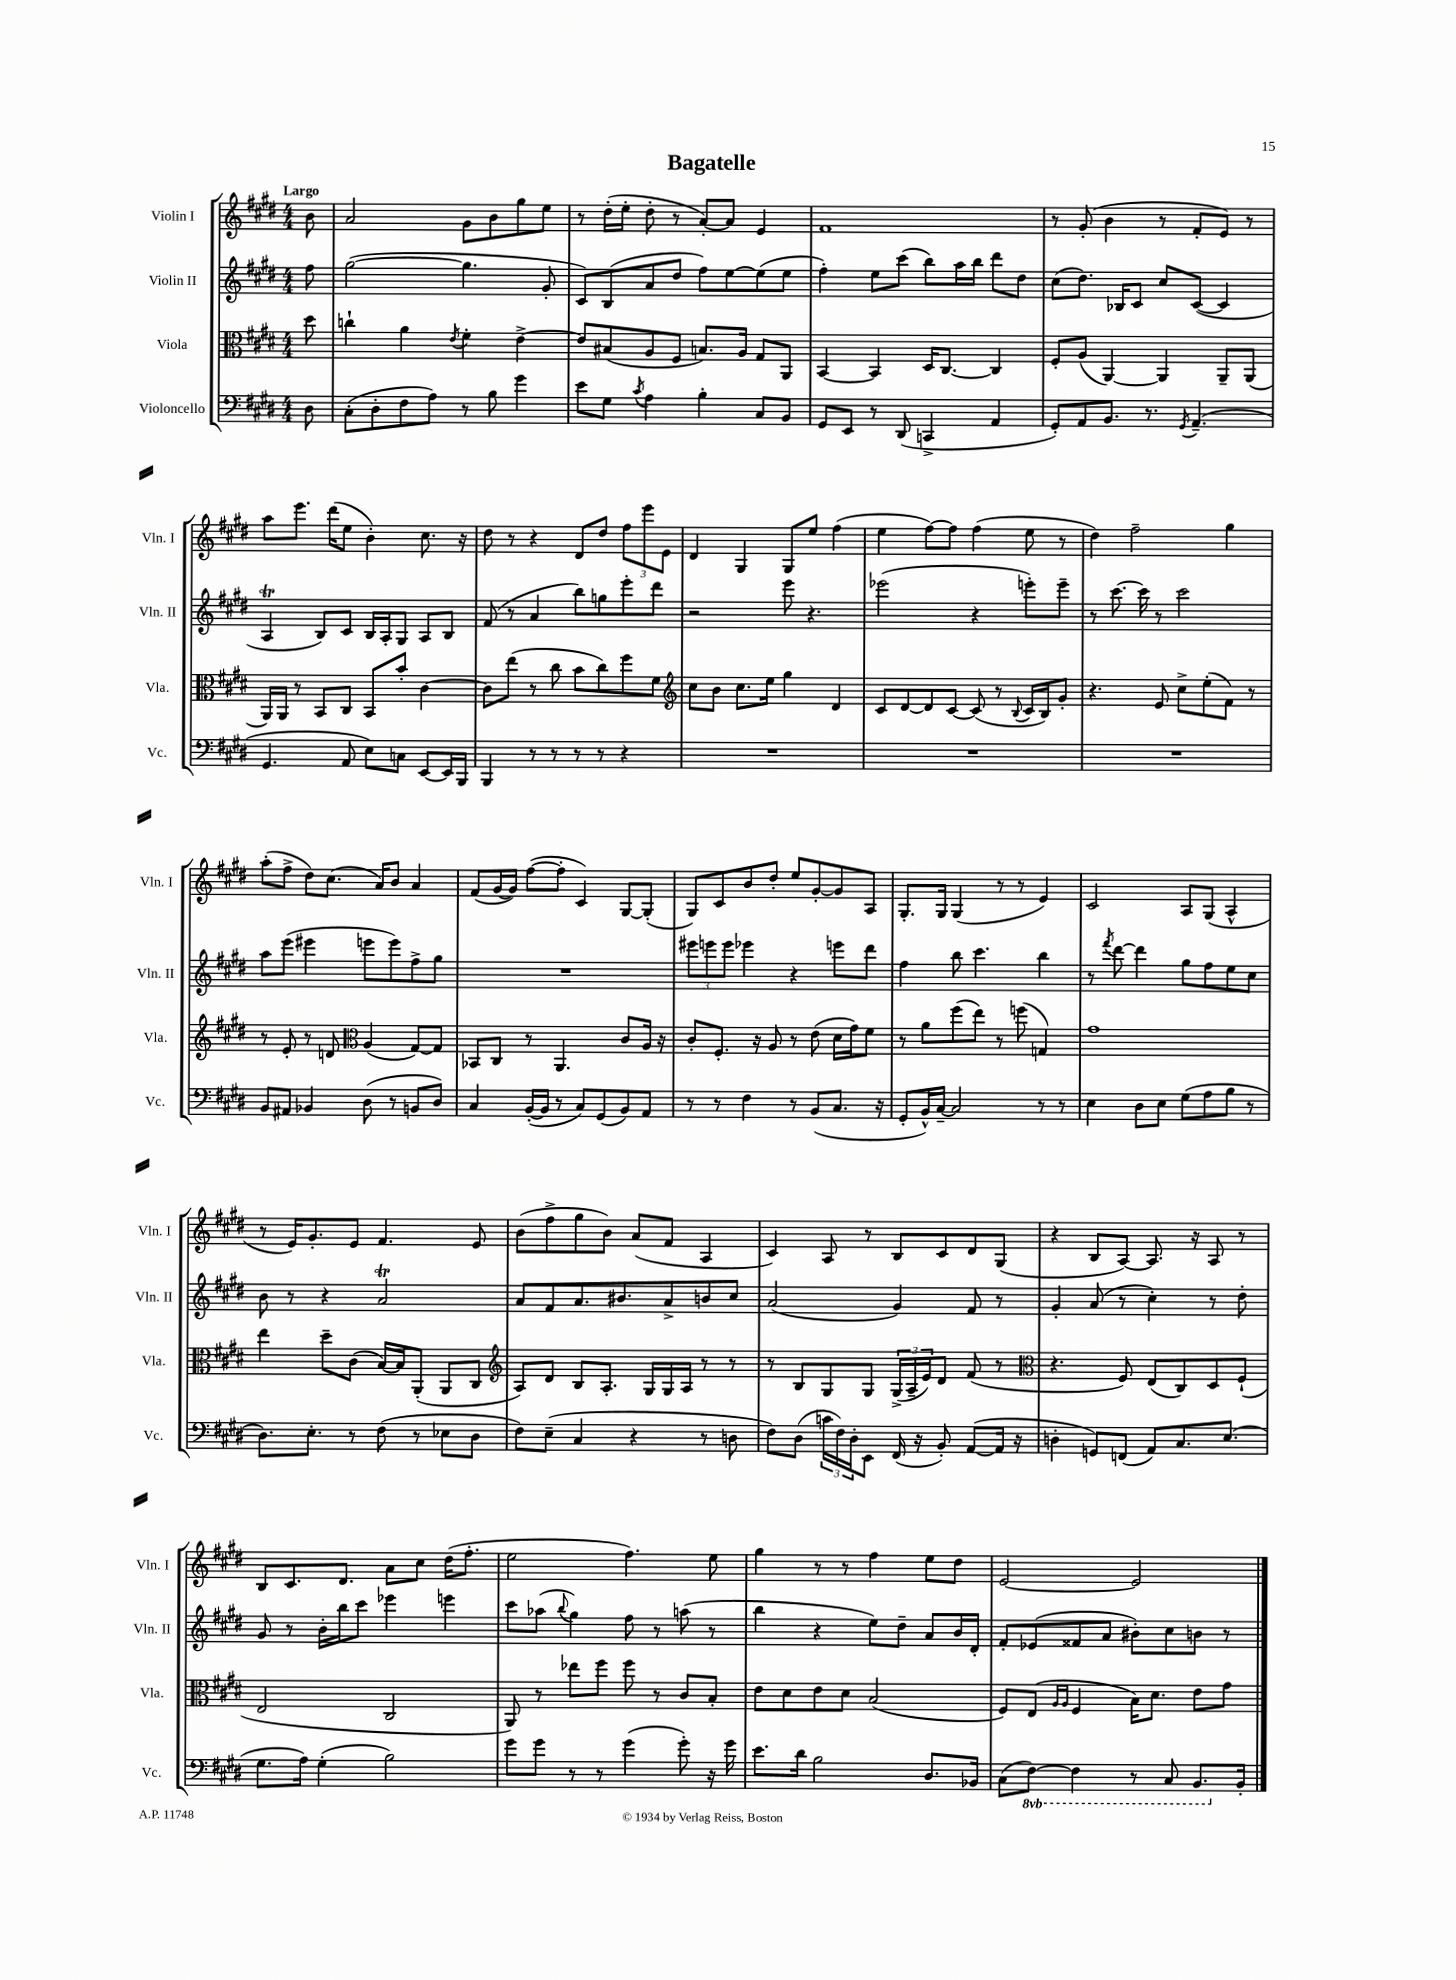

**kern	**kern	**kern	**kern
*staff4	*staff3	*staff2	*staff1
*clefF4	*clefC3	*clefG2	*clefG2
*k[f#c#g#d#]	*k[f#c#g#d#]	*k[f#c#g#d#]	*k[f#c#g#d#]
*M4/4	*M4/4	*M4/4	*M4/4
8D#	8dd#	8ff#	8b
=	=	=	=
(8C#'	4cc`	([2gg#	2a
8D#'	.	.	.
8F#	4a	.	.
8A)	.	.	.
.	8qe	.	.
8r	4f#'	4.gg#]	8g#
8B	.	.	8b
4g#	[4e^	.	8gg#
.	.	8g#'	8ee
=	=	=	=
8e	8e]	8c#)	8r
8G#	(8B#	(8B	(16dd#'
.	.	.	16ee'
8qc#	.	.	.
4A	8A	8a	8dd#'
.	8F#	8dd#	8r
4B'	8.B)	8ff#)	[8a')
.	.	[8ee	8a]
.	16A	.	.
8C#	8G#	(8ee]	4e
8BB	8AA	8ee	.
=	=	=	=
8GG#	[4BB	4ff#')	1f#
8EE	.	.	.
8r	4BB]	8ee	.
(8DD#	.	(8ccc#	.
4CC^	16D#	8bb)	.
.	[8.C#	.	.
.	.	16aa	.
.	.	16bb	.
4AA	4C#]	8ddd#	.
.	.	8dd#	.
=	=	=	=
8GG#')	8F#'	(8cc#	8r
8AA	(8A	8.dd#)	(8g#'
8.BB	[4AA)	.	4b
.	.	16B-	.
.	.	8c#	.
8.r	.	.	.
.	4AA]	8cc#	8r
8qGG#	.	.	.
(4.AA~	.	([8c#	8f#'
.	8AA~	4c#]	8e)
.	(8AA	.	8r
=	=	=	=
4.GG#	16AA)	4A	8aa
.	16AA	.	.
.	8r	.	8.eee
.	8BB	8B)	.
.	.	.	(16ddd#
8AA	8C#	8c#	8ee
8E)	8BB	16B	4b')
.	.	16A'	.
8C	8b'	8G#	.
[8EE	[4c#	8A	8.cc#
16EE]	.	8B	.
16BBB	.	.	16r
=	=	=	=
4BBB	8c#]	(8f#	8dd#
.	(8ee	8r	8r
8r	8r	4a	4r
8r	8cc#	.	.
8r	8b	8bb)	8d#
8r	8cc#)	8gg	8dd#
4r	8ff#	8eee'	12ff#
.	.	.	12eee
.	8f#	8ddd#	.
.	.	.	12e
=	=	=	=
*	*clefG2	*	*
1r	8cc#	2r	4d#
.	8b	.	.
.	8.cc#	.	4G#
.	16ee	.	.
.	4gg#	8eee	8G#
.	.	4.r	8ee
.	4d#	.	(4ff#
=	=	=	=
1r	8c#	(2eee-	4ee
.	[8d#	.	.
.	8d#]	.	[8ff#)
.	[8c#	.	8ff#]
.	(8c#]	4r	(4ff#
.	8r	.	.
.	8qqB	.	.
.	16c#	8eee')	8ee
.	16B)	.	.
.	8g#'	8eee~	8r
=	=	=	=
1r	4.r	8r	4dd#)
.	.	[8.ccc#	.
.	.	.	2ff#~
.	.	16ccc#]	.
.	8e	8r	.
.	8cc#^	2ccc#	.
.	(8ee'	.	.
.	8f#)	.	4gg#
.	8r	.	.
=	=	=	=
8BB	8r	8aa	(8aa'
8AA#	8e'	(8eee	8ff#^
4BB-	8r	4eee#	8dd#)
.	8d	.	(8.cc#
*	*clefC3	*	*
(8D#	(4A	8eee	.
.	.	.	16a)
8r	.	8eee)	8b
8BB	[8G#)	8ff#^	4a
8D#)	8G#]	8gg#	.
=	=	=	=
4C#	8BB-	1r	(8f#
.	8C#	.	[16g#
.	.	.	16g#])
([16BB'	8r	.	([8ff#
16BB]	.	.	.
8r	4.AA	.	8ff#']
8C#)	.	.	4c#)
(8GG#	.	.	.
8BB)	8c#	.	[8G#
8AA	16A	.	(8G#']
.	16r	.	.
=	=	=	=
8r	8c#'	12eee#	8G#)
.	.	12eee	.
8r	8.F#'	.	8c#
.	.	12eee	.
4F#	.	4eee-	8b
.	16r	.	.
.	8A	.	8dd#'
8r	8r	4r	8ee
(8BB	(8e	.	[8g#'
8.C#	16d#	8eee	8g#]
.	16g#)	.	.
.	8f#	8ddd#	8A
16r	.	.	.
=	=	=	=
8GG#'	8r	4ff#	8.G#'
16BB^^)	8a	.	.
[16C#~	.	.	16G#
2C#]	(8ff#	8bb	(4G#
.	8ee)	4.ccc#	.
.	8r	.	8r
.	(8ff	.	8r
8r	4G)	4bb	4e)
8r	.	.	.
=	=	=	=
4E	1g#	8r	2c#
.	.	8qfff#	.
.	.	[8ddd#	.
8D#	.	4ddd#]	.
8E	.	.	.
(8G#	.	8gg#	8A
8A	.	8ff#	(8G#
8B	.	8ee	4A^^
8r	.	8cc#	.
=	=	=	=
8.D#)	4ee	8b	8r
.	.	8r	16e)
8.E'	.	.	8.g#'
.	8dd#~	4r	.
8r	(8c#	.	8e
(8F#	[16B)	2a	4.f#
.	16B]	.	.
8r	(8AA'	.	.
8E-	8AA	.	.
8D#	8C#	.	8e
=	=	=	=
*	*clefG2	*	*
8F#)	8A)	8a	(8b
(8E~	8d#	8f#	8ff#^
4C#	8B	8.a	8gg#
.	8.A'	.	8b)
.	.	8.b#	.
4r	.	.	(8a
.	16G#	.	.
.	16G#	8a^	8f#
.	16A	.	.
8r	8r	8b	4A
8D	8r	8cc#	.
=	=	=	=
8F#)	8r	(2a	4c#)
(8D#	8B	.	.
24c	8G#	.	8A
24F#)	.	.	.
24D#'	.	.	.
8EE	8G#	.	8r
(16FF#	(24G#^	4g#)	8B
.	24A~	.	.
16r	.	.	.
.	24e)	.	.
8BB')	8d#	.	8c#
([8AA	(8f#	8f#	8d#
16AA]	8r	8r	(8G#
16r	.	.	.
=	=	=	=
*	*clefC3	*	*
4D'	4.r	4g#'	4r
8GG)	.	(8a	8B
(8FF	8F#)	8r	[8A)
8AA)	(8E	4cc#')	8.A]
8.C#	8C#)	.	.
.	.	.	16r
.	8D#	8r	8A
(8.E	.	.	.
.	(8F#`	8dd#'	8r
=	=	=	=
8.G#	2E	8g#	8B
.	.	8r	8.c#
16A)	.	.	.
(4G#'	.	16b'	.
.	.	16bb	8.d#
.	.	8ccc#	.
2B)	2C#	4eee-	8a
.	.	.	8cc#
.	.	4eee	(16dd#
.	.	.	8.ff#'
=	=	=	=
8g#	8AA)	8ccc#	2ee
8g#	8r	(8aa-	.
.	.	8qqbb	.
8r	8ee-	4gg#)	.
8r	8ff#	.	.
(4g#	8ff#	8ff#	4.ff#)
.	8r	8r	.
8g#')	8c#	(8aa	.
16r	8B'	8r	8ee
16g#	.	.	.
=	=	=	=
8.e	8e	4bb	4gg#
.	8d#	.	.
16d#	.	.	.
2B	8e	4r	8r
.	8d#	.	8r
.	(2B	8ee)	4ff#
.	.	8dd#~	.
8.D#	.	8a	8ee
.	.	16b	8dd#
16BB-	.	16d#'	.
=	=	=	=
(8C#	8F#)	8f#'	[2e
[8FF#)	(8E	(8e-	.
.	16qqA	.	.
.	16qqA	.	.
4FF#]	4F#	8f##	.
.	.	8a	.
8r	16B)	8b#')	2e]
.	8.d#	.	.
8CC#	.	8cc#	.
8.BBB	8e	8b	.
.	8g#	8r	.
16BB'	.	.	.
==	==	==	==
*-	*-	*-	*-
